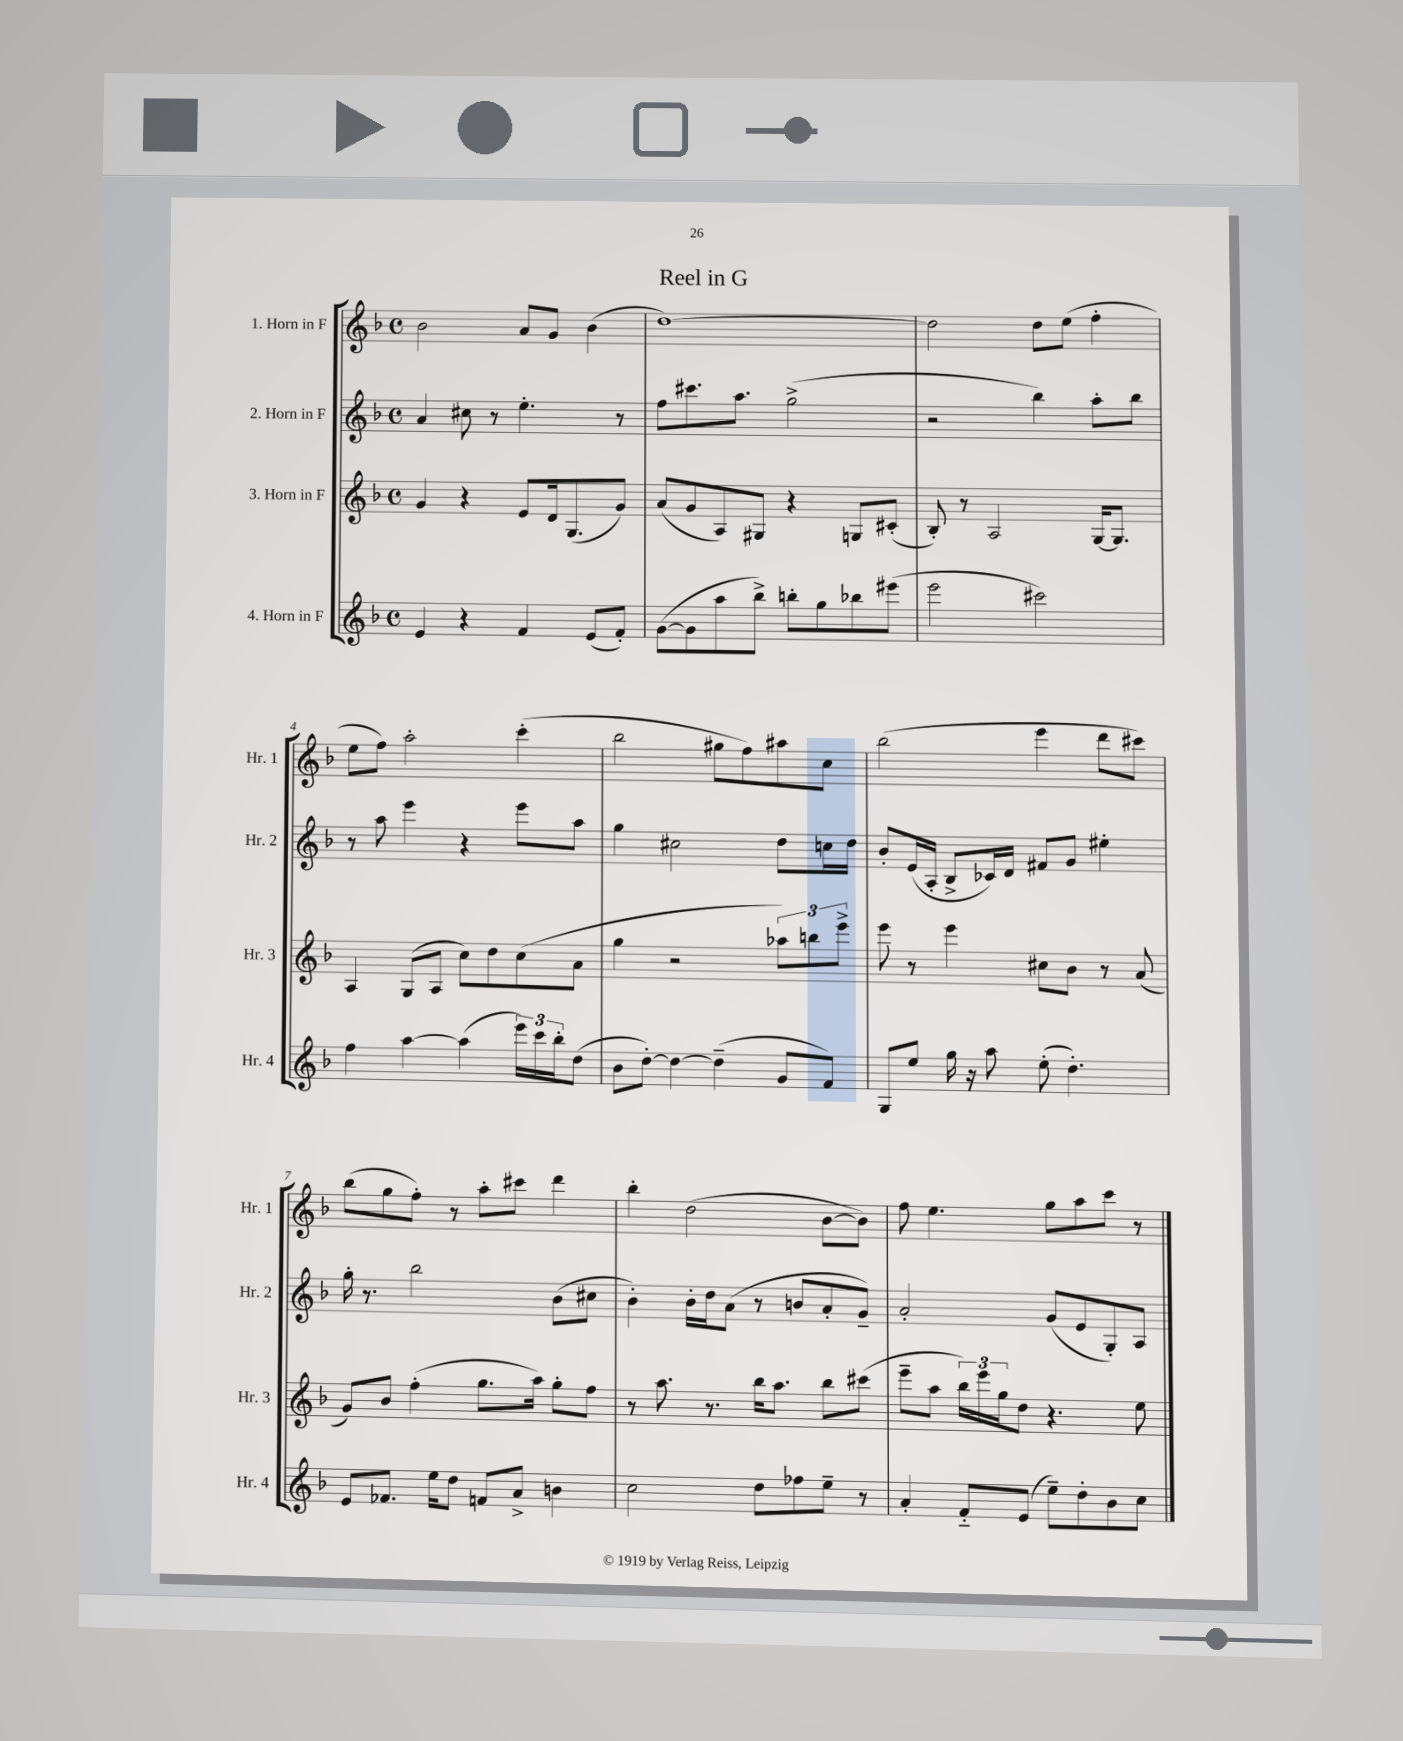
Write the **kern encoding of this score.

**kern	**kern	**kern	**kern
*part4	*part3	*part2	*part1
*staff4	*staff3	*staff2	*staff1
*I"4. Horn in F	*I"3. Horn in F	*I"2. Horn in F	*I"1. Horn in F
*I'Hr. 4	*I'Hr. 3	*I'Hr. 2	*I'Hr. 1
*clefG2	*clefG2	*clefG2	*clefG2
*k[b-]	*k[b-]	*k[b-]	*k[b-]
*M4/4	*M4/4	*M4/4	*M4/4
*met(c)	*met(c)	*met(c)	*met(c)
=1	=1	=1	=1
4e/	4g/	4a/	2b-\
4r	4r	8cc#X\	.
.	.	8r	.
4f/	8e/L	4.ee'\	8a/L
.	16d/k	.	8g/J
.	(8.G/	.	.
(8e/L	.	.	(4b-\
8f'/J)	8g/J)	8r	.
=2	=2	=2	=2
([8g\L	(8a/L	8ff\L	[1dd)
8g\]	8g/	8.ccc#X\	.
8aa\	8A/)	.	.
.	.	8.aa\J	.
8bb-^\J)	8G#X/J	.	.
8bbn'\L	4r	(2gg^\	.
8gg\	.	.	.
8bb-X\	8Gn/L	.	.
(8eee#X\J	(8c#X'/J	.	.
=3	=3	=3	=3
2eee\	8B-'/)	2r	2dd\]
.	8r	.	.
.	2A/	.	.
2ccc#X\)	.	4bb-\)	8dd\L
.	.	.	(8ee\J
.	[16G/KL	8aa'\L	4ff'\
.	8.G/J]	.	.
.	.	8bb-\J	.
!!LO:LB:g=z
=4	=4	=4	=4
4ff\	4A/	8r	8ee\L
.	.	8aa\	8ff\J)
[4aa\	(8G/L	4eee\	2aa'\
.	8A/J	.	.
(4aa\]	8cc\L)	4r	.
.	8dd\	.	.
24eee\LL)	(8cc\	8eee\L	(4ccc'\
24ccc\	.	.	.
24bb-'\J	.	.	.
(8dd\J	8a\J	8aa\J	.
=5	=5	=5	=5
8b-\L	4gg\	4gg\	2bb-\
[8dd'\J)	.	.	.
4dd\_	2r	2cc#X\	.
(4dd~\]	.	.	8gg#X\L
.	.	.	8ff\)
8g/L	12aa-X\L)	8dd\L	8aa#X\
.	12bbn\	.	.
8f/J)	.	16ccn\L	8cc\J
.	12eee^\J	.	.
.	.	16dd\JJ	.
=6	=6	=6	=6
8G/L	8eee\	8b-'/L	(2bb-\
8ee/J	8r	(16e/L	.
.	.	16A'/JJ	.
16gg\	4eee\	8B-^/L	.
16r	.	.	.
8aa\	.	16c-X/L)	.
.	.	16d/JJ	.
(8ee'\	8cc#X\L	8f#X/L	4eee\
4.dd'\)	8b-\J	8g/J	.
.	8r	4ee#X'\	8ddd\L
.	(8a/	.	8ccc#X\J)
!!LO:LB:g=z
=7	=7	=7	=7
8e/L	8g/L)	16gg'\	(8bb-\L
.	.	8.r	.
8.f-X/J	8b-/J	.	8gg\
.	(4ff'\	2bb-\	8ff'\J)
16ee\KL	.	.	.
8dd\J	.	.	8r
8fn/L	8.gg\L	.	8aa'\L
8a^/J	.	.	8ccc#X\J
.	16aa\Jk)	.	.
4bn\	8gg'\L	(8b-\L	4ddd\
.	8ff\J	8cc#X\J	.
=8	=8	=8	=8
2cc\	8r	4b-'\)	4bb-'\
.	8.aa\	.	.
.	.	16b-'\LL	(2dd\
.	8.r	16dd\J	.
.	.	(8a\J	.
8dd\L	16bb-\KL	8r	.
.	8.aa\J	.	.
8ff-X\	.	8bn/L	.
8ee~\J	8bb-\L	8a'/	[8b-\L
8r	(8ccc#X\J	8g~/J)	8b-\J])
=9	=9	=9	=9
4a'/	8eee~\L	2a'/	8ff\
.	8aa\J	.	4.ee\
8f/L	24bb-\LL)	.	.
.	24eee\	.	.
.	24gg\J	.	.
(8e/J	8dd\J	.	.
8ee~\L)	4.r	(8g/L	8gg\L
8dd'\	.	8e/	8aa\
8b-\	.	8G'/)	8ccc\J
8cc\J	8ee\	8A/J	8r
==	==	==	==
*-	*-	*-	*-
